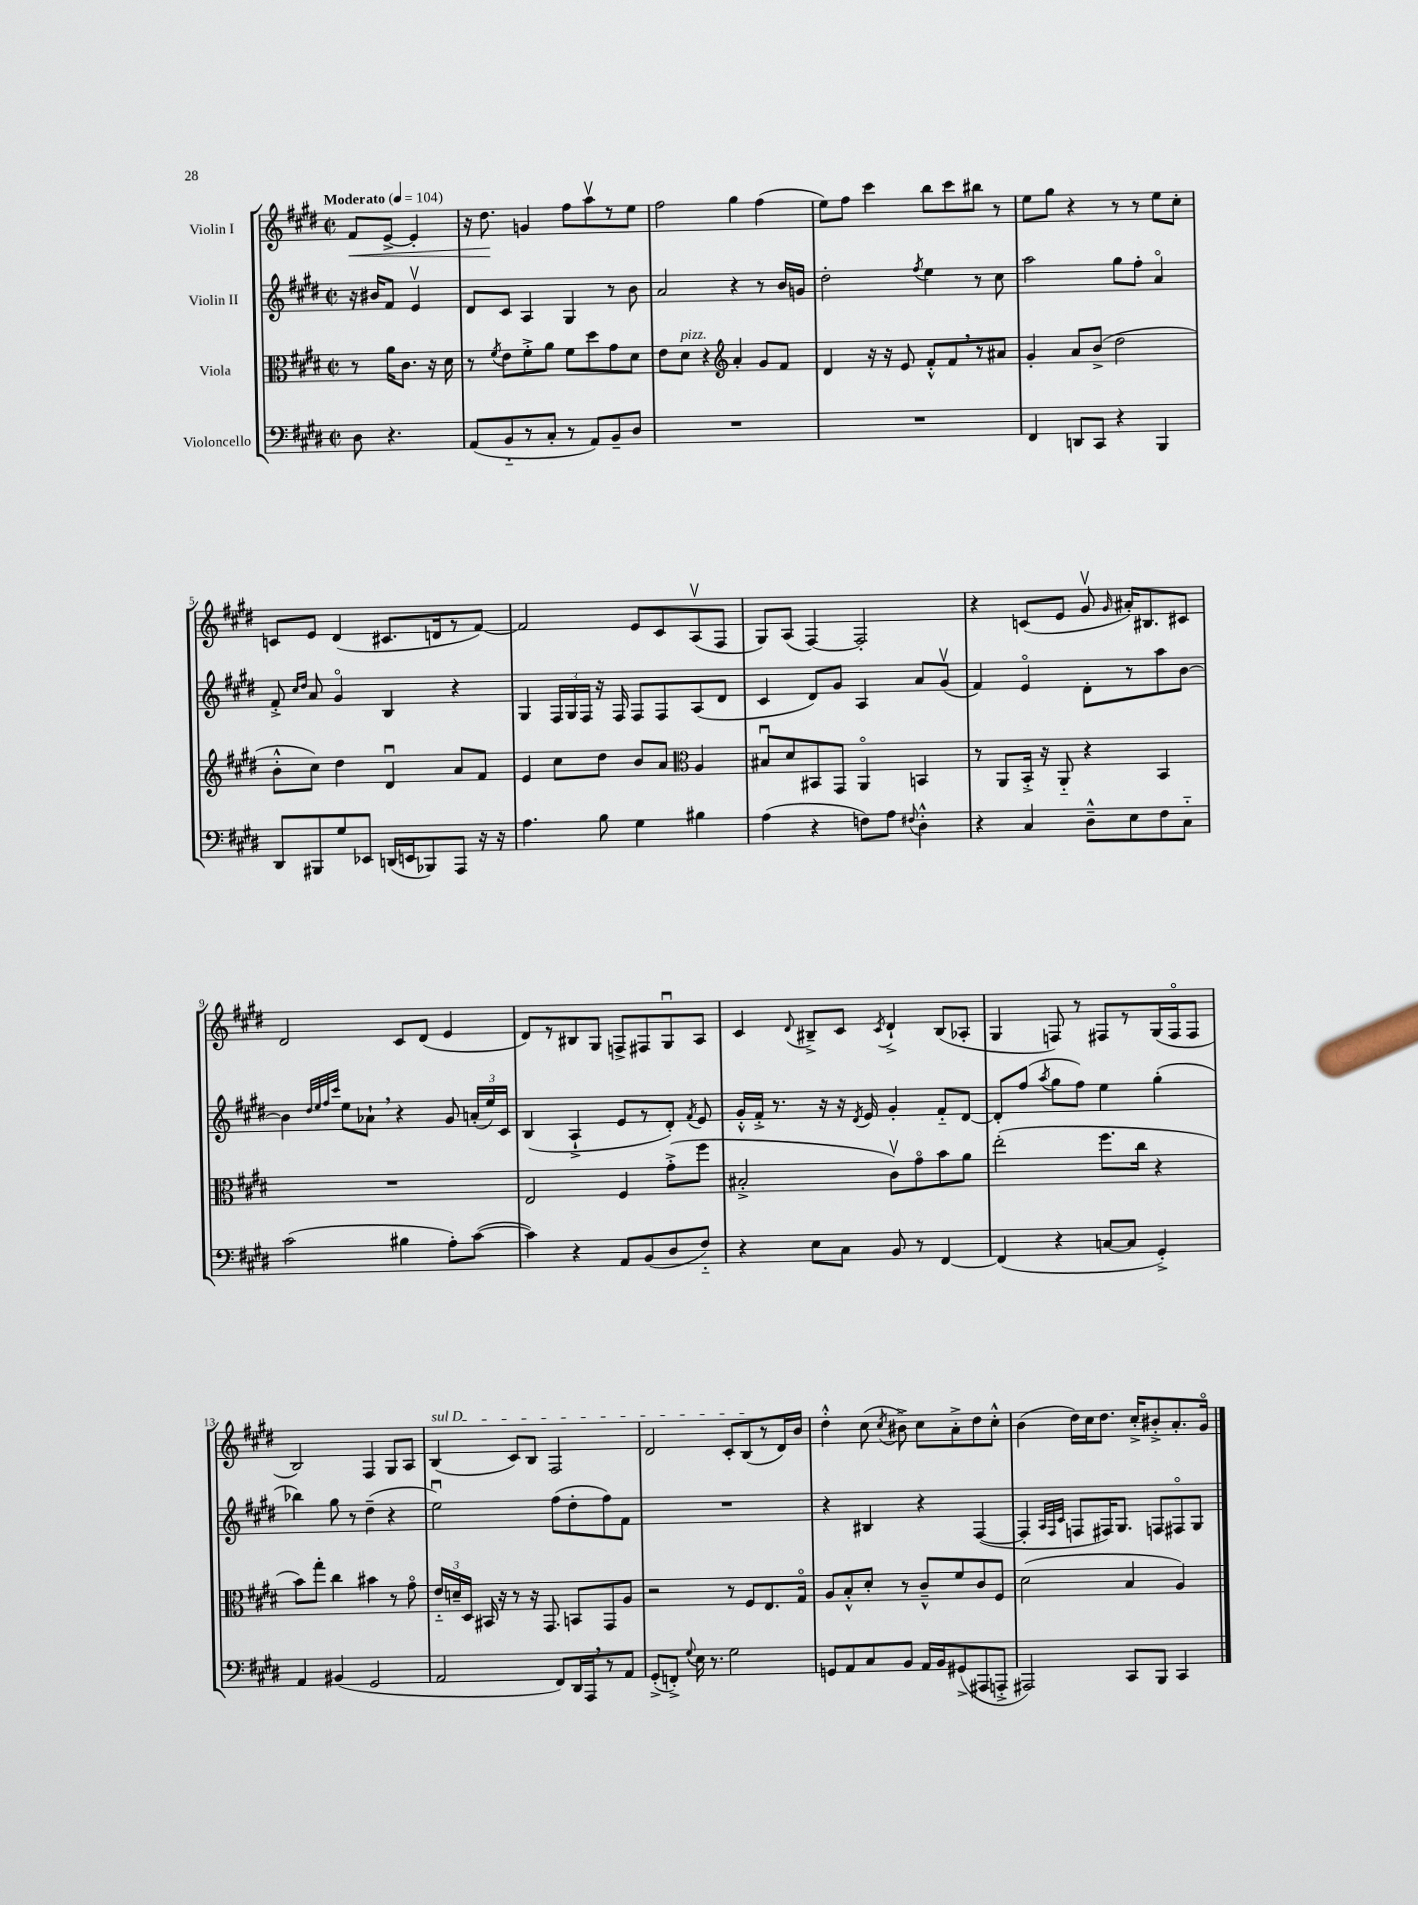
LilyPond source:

<<
\new StaffGroup <<
\new Staff = "s0" \with { instrumentName = "Violin I" } {
    \clef treble \key e \major \defaultTimeSignature \time 2/2 \partial 2 \tempo "Moderato" 4 = 104
    \autoBeamOff fis'8[\< e'8]~-> e'4-. |
    r16 dis''8.\! g'4 fis''8[ a''8\upbow r8 e''8] |
    fis''2 gis''4 fis''4( |
    e''8[) fis''8] cis'''4 b''8[ cis'''8 bis''8] r8 |
    e''8[ gis''8] r4 r8 r8 e''8[ cis''8]-. |
    c'8[ e'8] dis'4( cis'8.[ d'16 r8 fis'8]~) |
    fis'2 e'8[ cis'8 a8\upbow( fis8] |
    gis8[) a8]( fis4~) fis2-. |
    r4 c'8[( e'8] gis'8\upbow \grace { gis'16 } ais'16[-.) bis8. cis'8] |
    dis'2 cis'8[ dis'8]( e'4 |
    dis'8[) r8 bis8 gis8] f8[-> fis8 gis8\downbow a8] |
    cis'4 \appoggiatura { dis'8 } bis8[---> cis'8] \acciaccatura { cis'8 } dis'4-!-> bis8[( aes8]-. |
    gis4 f8) r8 fis8[ r8 gis16( fis16\flageolet fis8] |
    b2) fis4 gis8[ a8] |
    \once \override TextSpanner.bound-details.left.text = \markup { \italic "sul D" } b4\startTextSpan( cis'8[) b8] fis2 |
    dis'2 cis'8[-. b8\stopTextSpan( r8 dis'16) b'16] |
    dis''4-.-^ cis''8( \acciaccatura { cis''8 } bis'8->) cis''8[ a'8-.-> dis''8 cis''8]-.-^ |
    b'4( dis''16[) cis''16 dis''8.] cis''16[-.-> bis'8-.-> a'8.-. gis'16]\flageolet \bar "|." |
}
\new Staff = "s1" \with { instrumentName = "Violin II" } {
    \clef treble \key e \major \defaultTimeSignature \time 2/2 \partial 2
    \autoBeamOff r16 bis'16[ fis'8] e'4\upbow |
    dis'8[ cis'8] a4 gis4 r8 b'8 |
    a'2 r4 r8 b'16[ g'16] |
    dis''2-. \acciaccatura { fis''8 } e''4 r8 cis''8 |
    a''2 gis''8[ fis''8]-. a'4\flageolet |
    fis'8-.-> \grace { cis''16[ dis''16] } a'8 gis'4\flageolet b4 r4 |
    gis4 \tuplet 3/2 { fis16[ gis16 fis16] } r16 fis16 fis8[ fis8 a8( dis'8] |
    cis'4 dis'8[) gis'8] a4 a'8[ gis'8]\upbow( |
    fis'4) e'4\flageolet dis'8[-. r8 a''8 b'8]~ |
    b'4 \grace { dis''32[ e''32 fis''32 cis'''32] } e''8[ aes'8]-! \breathe r4 gis'8 \tuplet 3/2 { a'16[-.( e''16) cis'16] } |
    b4( a4-!-> e'8[ r8 dis'8]-.) \acciaccatura { fis'8 } e'8 |
    gis'16[-.-^ fis'16]-.-> r8. r16 r16 \acciaccatura { dis'8 } e'16 gis'4-. fis'8[-_ dis'8]~ |
    dis'8[-. fis''8]( \acciaccatura { a''8 } gis''8[ fis''8]) e''4 gis''4-.( |
    bes''4) gis''8 r8 dis''4--( r4 |
    e''2\downbow) fis''8[( dis''8-. fis''8) fis'8] |
    R1 |
    r4 bis4 r4 fis4~( |
    fis4-. \grace { a32[ fis32 cis'32] } f8[ fis16) gis8.] f8[ fis8\flageolet gis8] \bar "|." |
}
\new Staff = "s2" \with { instrumentName = "Viola" } {
    \clef alto \key e \major \defaultTimeSignature \time 2/2 \partial 2
    \autoBeamOff r8 a'16[ cis'8.] r16 dis'16 |
    r8 \acciaccatura { fis'8 } e'8[ fis'8-.-> a'8] fis'8[ dis''8 gis'8 dis'8] |
    e'8[ dis'8]^\markup { \italic "pizz." } r4 \clef treble a'4-. gis'8[ fis'8] |
    dis'4 r16 r16 e'8 fis'8[-.-^ fis'8 \breathe r8 ais'8] |
    gis'4-. a'8[ b'8]->( dis''2 |
    b'8[-.-^ cis''8]) dis''4 dis'4\downbow a'8[ fis'8] |
    e'4 cis''8[ dis''8] b'8[ a'8] \clef alto a4 |
    bis8[\downbow dis'8 bis,8 gis,8] a,4\flageolet b,4 |
    r8 a,8[ b,16]-.-> r16 a,8-_ r4 b,4 |
    R1 |
    e2 fis4 gis'8[-.->( fis''8] |
    bis2-.-> cis'8[\upbow) gis'8\flageolet b'8 a'8] |
    e''2-.( fis''8.[ cis''16] r4 |
    b'8[) gis''8]-. cis''4 bis'4 r8 gis'8\flageolet |
    \tuplet 3/2 { e'16[-_ d'16-- dis16] } bis,16 r16 r8 r16 gis,8. b,8[ gis,8 a8] |
    r2 r8 fis8[ e8. gis16]\flageolet |
    a8[ b8-.-^ dis'8]-. r8 cis'8[---^ fis'8 cis'8 fis8] |
    dis'2( b4 a4) \bar "|." |
}
\new Staff = "s3" \with { instrumentName = "Violoncello" } {
    \clef bass \key e \major \defaultTimeSignature \time 2/2 \partial 2
    \autoBeamOff dis8 r4. |
    a,8[( b,8-_ r8 cis8]-. r8 a,8[) b,8-- dis8] |
    R1 |
    R1 |
    fis,4 d,8[ cis,8] r4 b,,4 |
    dis,8[ bis,,8 gis8 ees,8] d,16[( e,16 bes,,8) a,,8] r16 r16 |
    a4. b8 gis4 bis4 |
    a4( r4 f8[) a8] \appoggiatura { fis8 } dis4-.-^ |
    r4 cis4 dis8[---^ e8 fis8 cis8]-_ |
    cis'2( bis4 a8[-.) cis'8]~( |
    cis'4) r4 a,8[ b,8( dis8 fis8]-_) |
    r4 e8[ cis8] b,8 r8 fis,4~ |
    fis,4( r4 c8[~ c8] gis,4-.->) |
    a,4 bis,4( gis,2 |
    a,2 fis,8[) dis,16 a,,16 \breathe r8 a,8] |
    gis,8[-.->( f,8]-.->) \appoggiatura { gis8 } e16 r8. gis2 |
    g,8[ a,8 cis8 b,8] a,16[ b,16 gis,8->( ais,,8 a,,8]-.-> |
    ais,,2) cis,8[ b,,8] cis,4 \bar "|." |
}
>>
>>
